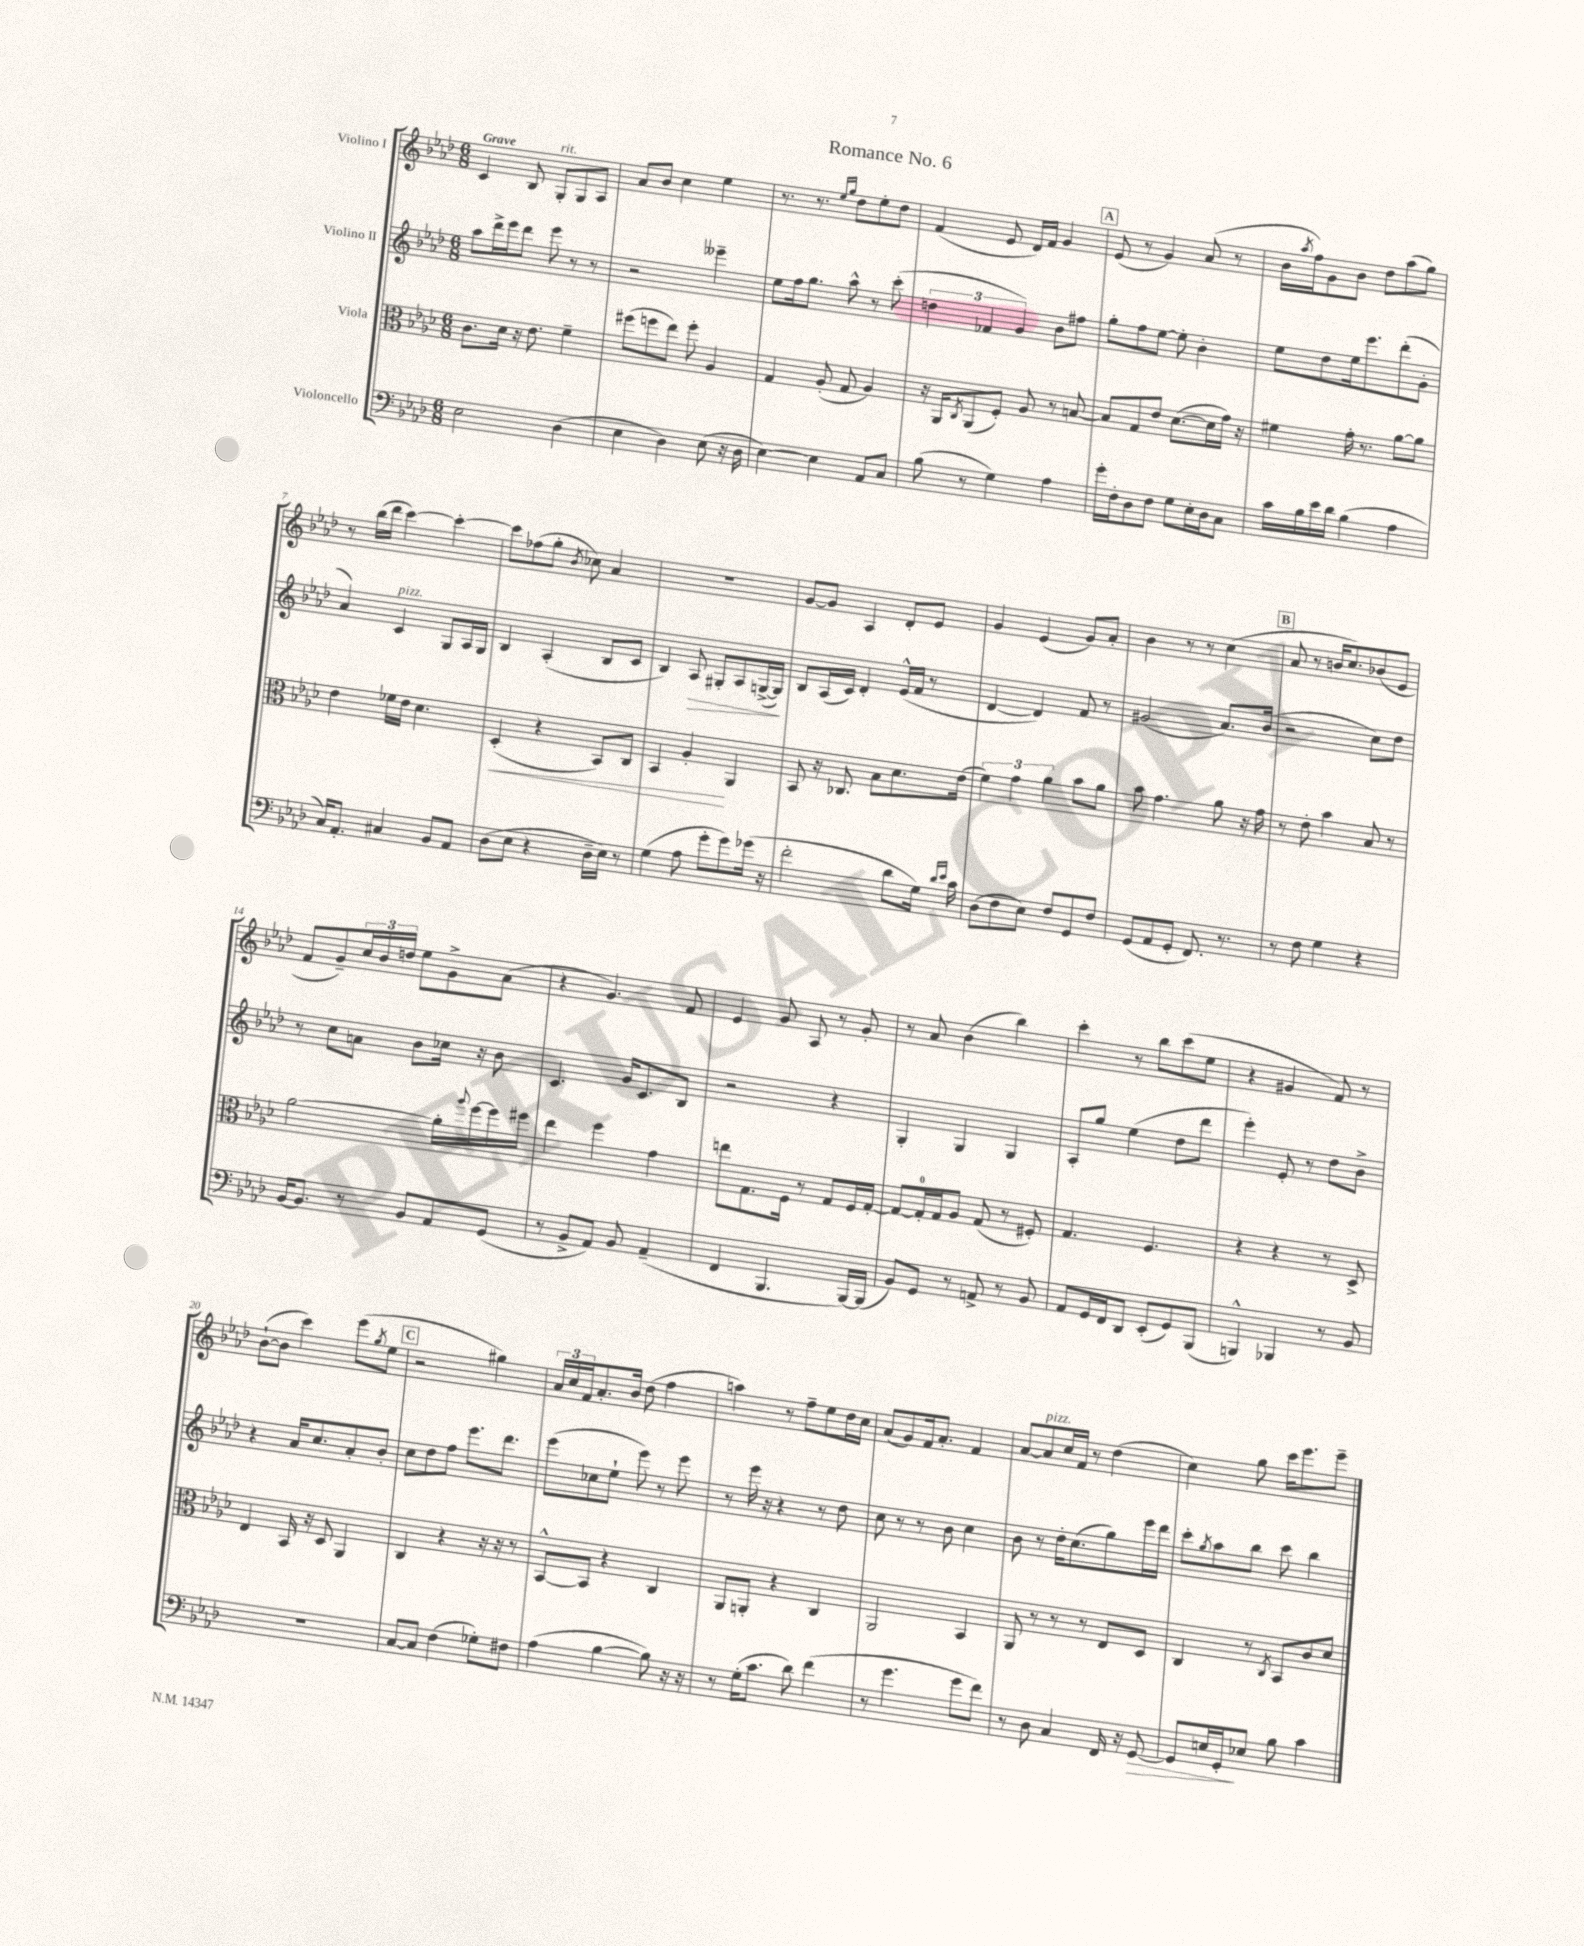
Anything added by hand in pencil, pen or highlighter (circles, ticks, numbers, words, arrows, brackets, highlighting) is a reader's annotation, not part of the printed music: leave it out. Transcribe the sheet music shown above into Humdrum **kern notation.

**kern	**kern	**kern	**kern
*staff4	*staff3	*staff2	*staff1
*clefF4	*clefC3	*clefG2	*clefG2
*k[b-e-a-d-]	*k[b-e-a-d-]	*k[b-e-a-d-]	*k[b-e-a-d-]
*M6/8	*M6/8	*M6/8	*M6/8
2E-	8.c	8aa-	4c
.	.	16ddd-^	.
.	16d-	16eee-	.
.	16r	8ddd-	8B-
.	8.e-	.	.
.	.	8eee-	8G'
(4D-	4f~	8r	8G
.	.	8r	8A-
=	=	=	=
4E-	(8ff#	2r	8a-
.	8ff	.	8b-
4D-)	8ee-)	.	4cc
.	8ff'	.	.
(8E-	4A-	4eee--~	4ee-
16r	.	.	.
16D-	.	.	.
=	=	=	=
[4E-)	4G	8ee-	8.r
.	.	16ff	.
.	.	8.gg	8.r
4E-]	(8A-'	.	.
.	.	.	16qqee-
.	.	.	16qqgg
.	8G	8aa-^^	8dd-
8AA-	4A-)	8r	8ee-'
8C	.	(8ccc'	8dd-
=	=	=	=
(8B-	16r	6dd	(4f
.	16AA-	.	.
.	8qC	.	.
8r	(8AA-	.	.
.	.	6f-	.
4G)	8F')	.	8e-
.	.	6g)	.
.	8A-	.	16d-)
.	.	.	16f
4A-	8r	8b-	4g
.	[8B	8ff#	.
=	=	=	=
16g'	8B]	8gg'	(8e-
16F'	.	.	.
8D-	8G	8ff	8r
8F	8e-	[8ee-	4g)
8G	([8.d-	8ee-']	.
16E-'	.	4b-'	(8a-
16D-	16d-]	.	.
8C	16g)	.	8r
.	16r	.	.
=	=	=	=
16c	4f#	8ee-	16b-
.	.	.	8qaa-
16B-	.	.	16ff)
16e-	.	8dd-	8g
16d-	.	.	.
(4B-	16g'	16ee-	8b-
.	8.r	8.eee-	.
.	.	.	8dd-
4A-	[8a-	(8ddd-'	(8aa-
.	8a-]	8g'	8gg)
=	=	=	=
16C)	4e-	4a-)	8r
8.AA-'	.	.	.
.	.	.	(16bb-
.	.	.	16ddd-
4C#	16f-	4c	[4ccc)
.	16e-	.	.
.	4.d-	.	.
8BB-	.	8G	4ccc'_
8AA-	.	16A-	.
.	.	16G	.
=	=	=	=
(8D-	(4D-'	4B-	8ccc]
8E-	.	.	(8ff-
4r	4r	(4A-'	8gg'
.	.	.	8qb-
.	.	.	8cc-)
16D-~	8BB-)	8B-	4a-
16E-)	.	.	.
8r	8C	8c	.
=	=	=	=
(4G	4BB-	4B-)	2.r
8A-	4A-'	8A-	.
8g'	.	8G#'	.
8g)	4AA-	8A-	.
(16g-	.	([16G^	.
16r	.	16G])	.
=	=	=	=
2f'	8BB-	8B-	[8g
.	16r	(16A-	8g]
.	8.C-	16c)	.
.	.	4d-'	4A-
.	8B-	.	.
8d-	8.d-	(16e-^^	8d-'
.	.	16f	.
16G)	.	8r	8e-
16qqd-	.	.	.
16qqe-	.	.	.
16c	(16e-	.	.
=	=	=	=
(8D-	6f)	[4d-	4g
8F	.	.	.
.	6g	.	.
8E-)	.	4d-])	(4e-
.	6a-	.	.
8F	.	.	.
8GG	8b-	8f	8g)
8F	8a-	8r	8a-'
=	=	=	=
(8GG	8b-	(2g#	4b-
8AA-	4.g	.	.
8GG'	.	.	8r
8.FF)	.	.	8r
.	8a-	8.a-)	(4cc
8.r	.	.	.
.	16r	.	.
.	16g	(16b-	.
=	=	=	=
8r	8r	2r	8a-
8F	8e-'	.	8r
4G	4b-	.	16b
.	.	.	8.cc)
4r	8B-	8cc)	(8b-
.	8r	8dd-	8e-
=	=	=	=
[16BB-	[2a-	8r	8f
8.BB-]	.	.	.
.	.	8cc	8g~)
8r	.	8a	24cc
.	.	.	24b-
.	.	.	24dd
8BB-	.	8b-	8ee-
8AA-	16a-']	16cc-	8g^
.	8qqaa-	.	.
.	[16ff	16r	.
(8GG	16ff]	8b-	(8a-
.	16ff#	.	.
=	=	=	=
8r	4ee-	4.c	4r
8BB-^	.	.	.
8AA-)	4ff	.	4.g)
8BB-	.	16g	.
.	.	8.c	.
(4AA-~	4g	.	.
.	.	8B-	8f
=	=	=	=
4FF	8ee	2r	4e-
.	8.G	.	.
4.BBB-	.	.	8g
.	16F	.	.
.	8r	.	8A-
.	8G	4r	8r
[16BBB-)	16F	.	8g'
(16BBB-]	[16G'	.	.
=	=	=	=
8BB-)	8G_	4G'	8r
8GG	16G']	.	8a-
.	16G	.	.
8r	8A-	4G	(4b-
8AA^	(8G	.	.
8r	8r	4G	4bb-)
8BB-	8F#')	.	.
=	=	=	=
8AA-	4.G	8A-'	4ccc'
16GG	.	8gg	.
16FF	.	.	.
8DD-	.	(4ee-	8r
(8EE-'	4.F	.	8bb-
8GG)	.	8dd-	(8ccc
(8BBB-	.	8ddd-	8ee-
=	=	=	=
4BBB^^)	4r	4eee-')	4r
4BBB-	4r	8e-'	4g#
.	.	8r	.
8r	8r	8dd-	8f)
8BB-	8D-^	8b-^	8r
=	=	=	=
2.r	4E-	4r	([8b-`
.	.	.	8b-]
.	16BB-	16a-	4ccc)
.	16r	8.cc	.
.	8D-	.	.
.	4AA-	8a-'	(8eee-
.	.	.	8qgg
.	.	8b-'	8ee-
=	=	=	=
[8C	4C	8cc	2r
8C]	.	8dd-	.
(4F	4r	8ff	.
.	.	8.eee-	.
8G-')	16r	.	4gg#)
.	16r	8.ddd-	.
8F#	8r	.	.
=	=	=	=
(4A-	[8BB-^^	(8eee-	24a-
.	.	.	24cc
.	.	.	24f
.	8BB-]	8cc-	8.a-'
[4B-	4r	8ee-`	.
.	.	.	16b-
.	.	8eee-)	(8dd-
8B-])	4C	8r	4ff
16r	.	8eee-	.
16r	.	.	.
=	=	=	=
8r	8AA-	8r	4aa)
(16G'	8AA'	16eee-	.
8.c	.	16r	.
.	4r	4r	8r
8d-)	.	.	8ff~
(4f	4C	8r	8ee-
.	.	8dd-	16dd-
.	.	.	16cc
=	=	=	=
8r	2AA-	8cc	(8a-
4.g	.	8r	8g)
.	.	8r	16f
.	.	.	8.a-'
.	.	8b-	.
8g	4BB-	4cc	4f
8f)	.	.	.
=	=	=	=
8r	8AA-	8b-	[8a-
8D-	8r	8r	8a-]
4C	8r	16dd-'	16cc
.	.	(8.cc	16f
.	8r	.	8r
16FF	8E-	8gg)	(4dd-
16r	.	.	.
[8GG	8D-	16eee-	.
.	.	16ddd-	.
=	=	=	=
8GG]	4C	8ccc'	4cc)
.	.	8qgg	.
16E	.	8aa-	.
16GG'	.	.	.
8E-	8r	8bb-	8gg
.	8qC	.	.
8B-	8BB-	8ccc	16ccc
.	.	.	8.eee-
4c	8c	4bb-	.
.	8d-	.	8eee-~
==	==	==	==
*-	*-	*-	*-
